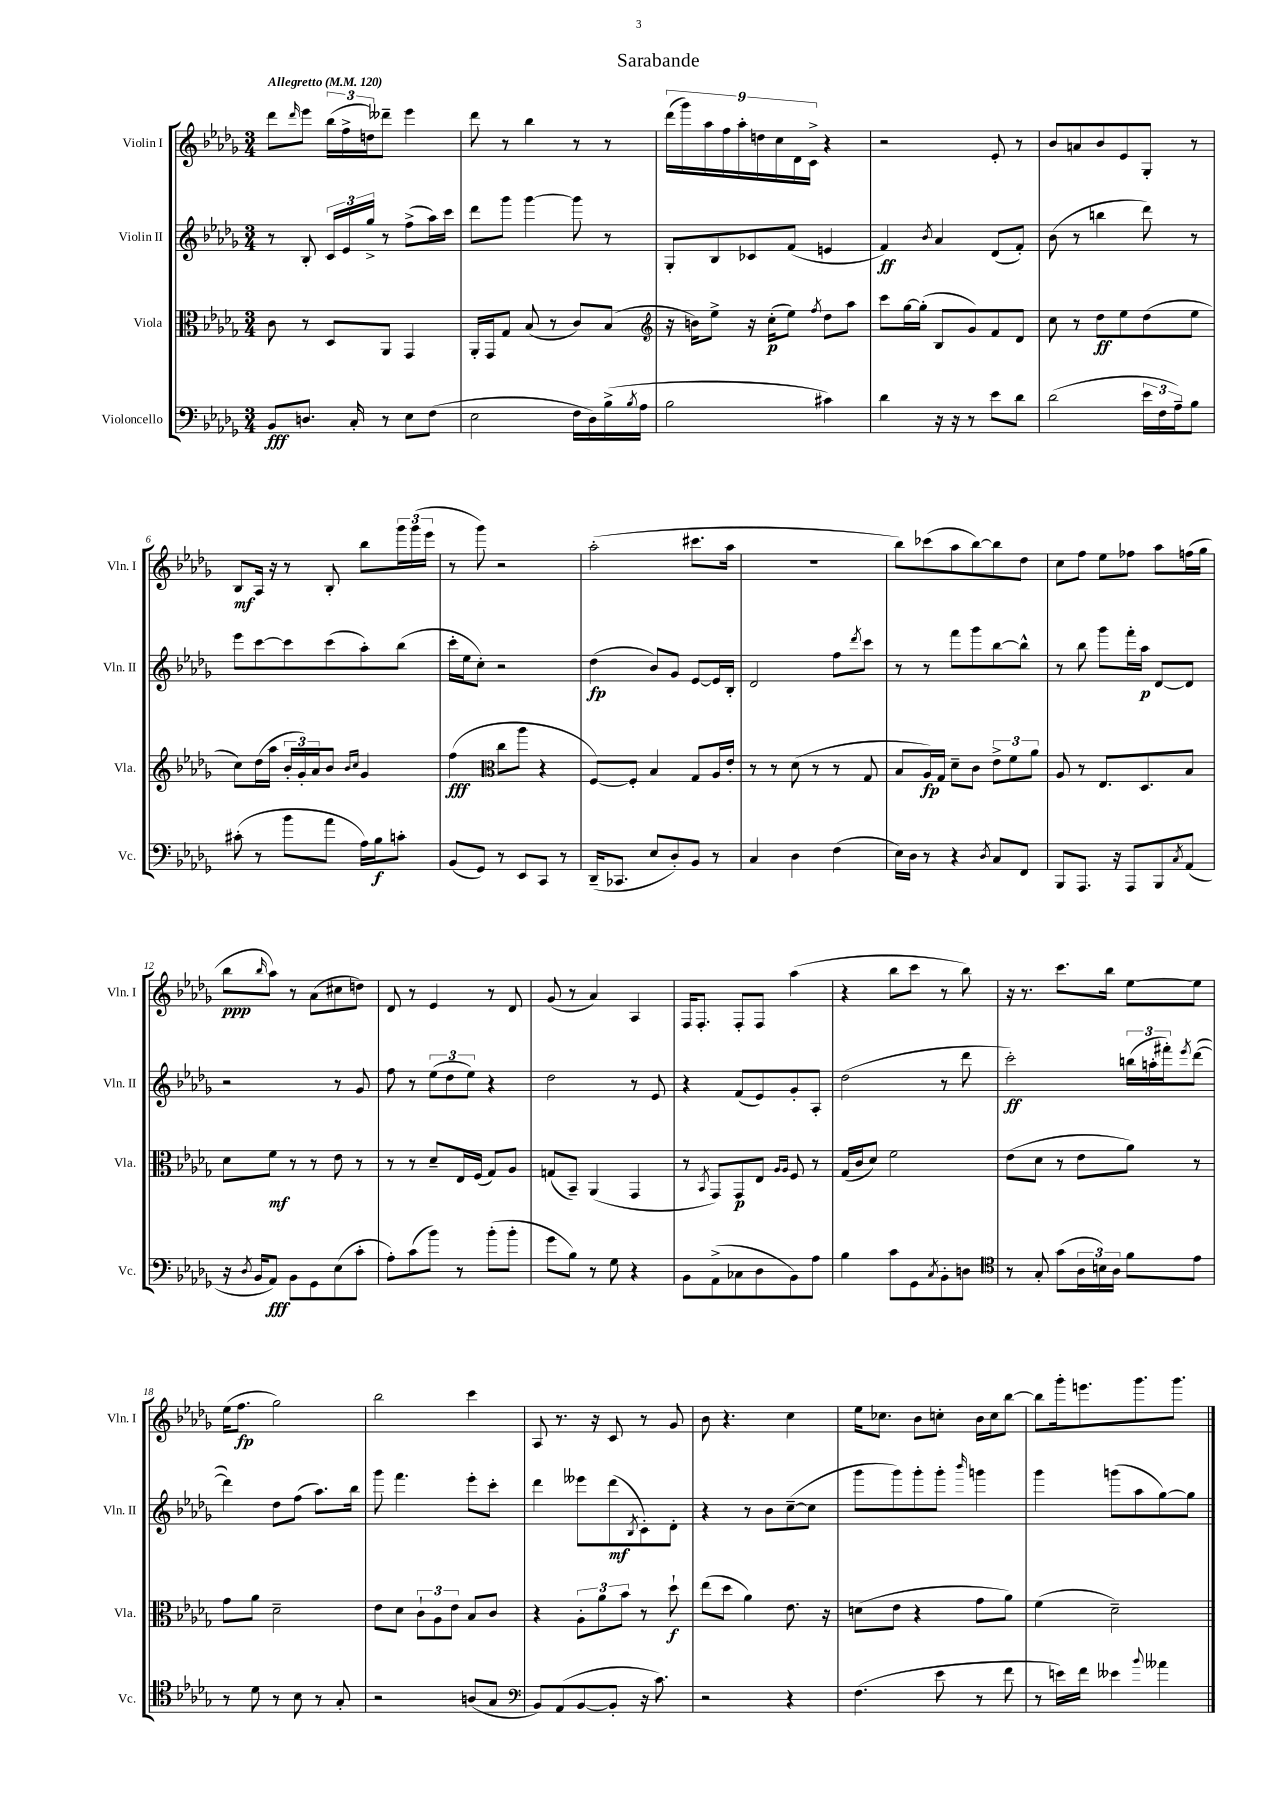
\header { title = "Sarabande" }
<<
\new StaffGroup <<
\new Staff = "s0" \with { instrumentName = "Violin I" shortInstrumentName = "Vln. I" } {
    \clef treble \key des \major \numericTimeSignature \time 3/4 \tempo "Allegretto" 4 = 120
    des'''8 \grace { des'''16 } ees'''8 \tuplet 3/2 { bes''16( f''16-> d''16) } deses'''8-- ees'''4 |
    des'''8 r8 bes''4 r8 r8 |
    \tuplet 9/8 { des'''16( ges'''16) aes''16 f''16 aes''16-. d''16 c''16 des'16 c'16-> } r4 |
    r2 ees'8-. r8 |
    bes'8 a'8 bes'8 ees'8 ges8-. r8 |
    bes8\mf aes16 r16 r8 bes8-. bes''8 \tuplet 3/2 { ges'''16 ges'''16( ees'''16 } |
    r8 ges'''8) r2 |
    aes''2-.( cis'''8. aes''16 |
    R2. |
    bes''8) ces'''8( aes''8 bes''8~) bes''8 des''8 |
    c''8 f''8 ees''8 fes''8 aes''8 f''16( ges''16 |
    bes''8\ppp \grace { bes''16 } aes''8) r8 aes'8( cis''8 d''8) |
    des'8 r8 ees'4 r8 des'8 |
    ges'8( r8 aes'4) aes4 |
    f16 f8.-. f8-. f8 aes''4( |
    r4 bes''8 c'''8 r8 bes''8) |
    r16 r8. c'''8. bes''16 ees''8~ ees''8 |
    ees''16( f''8.\fp ges''2) |
    bes''2 c'''4 |
    aes8 r8. r16 c'8 r8 ges'8 |
    bes'8 r4. c''4 |
    ees''16 ces''8. bes'8 c''8-. bes'16 c''16 bes''8~ |
    bes''8 ges'''16-. e'''8. ges'''8. ges'''8. \bar "|." |
}
\new Staff = "s1" \with { instrumentName = "Violin II" shortInstrumentName = "Vln. II" } {
    \clef treble \key des \major \numericTimeSignature \time 3/4
    r8 bes8-. \tuplet 3/2 { c'16 ees'16 ges''16-> } r8 f''8->( aes''16) c'''16 |
    des'''8 ges'''8 ges'''4~ ges'''8 r8 |
    ges8-. bes8 ces'8 f'8( e'4 |
    f'4\ff) \acciaccatura { bes'8 } aes'4 des'8( f'8-.) |
    bes'8( r8 b''4 des'''8) r8 |
    ees'''8 c'''8~ c'''8 c'''8( aes''8-.) bes''8( |
    c'''16-. ees''16 c''8-.) r2 |
    des''4\fp( bes'8) ges'8 ees'8~ ees'16 bes16-. |
    des'2 f''8 \acciaccatura { des'''8 } c'''8 |
    r8 r8 f'''8 ges'''8 bes''8~ bes''8-^ |
    r8 bes''8 ges'''8 f'''16-. aes''16\p des'8~ des'8 |
    r2 r8 ges'8 |
    f''8 r8 \tuplet 3/2 { ees''8( des''8 ees''8) } r4 |
    des''2 r8 ees'8 |
    r4 f'8( ees'8) ges'8-. aes8-. |
    des''2( r8 des'''8 |
    c'''2-.\ff) \tuplet 3/2 { b''16( a''16-. fis'''16-.) } \acciaccatura { ees'''8 } des'''8~( |
    des'''4) des''8 f''8( aes''8.) bes''16 |
    ges'''8 f'''4. ees'''8-. c'''8-. |
    des'''4 eeses'''8 des'''8\mf( \acciaccatura { bes8 } c'8-.) des'8-. |
    r4 r8 bes'8 c''8~--( c''8 |
    ges'''8 ges'''8) ges'''8-. ges'''8-. \grace { bes'''16 } g'''4 |
    ges'''4 g'''8( aes''8 ges''8~) ges''8 \bar "|." |
}
\new Staff = "s2" \with { instrumentName = "Viola" shortInstrumentName = "Vla." } {
    \clef alto \key des \major \numericTimeSignature \time 3/4
    c'8 r8 des8 aes,8 ges,4 |
    aes,16-. ges,16 ges8 bes8( r8 c'8) bes8( |
    \clef treble r16 b'16) ees''8-> r16 c''16-.\p( ees''8) \acciaccatura { f''8 } des''8 aes''8 |
    c'''8 ges''16~ ges''16-.( bes8 ges'8) f'8 des'8 |
    c''8 r8 des''8\ff ees''8 des''8( ees''8 |
    c''8) des''16( aes''16 \tuplet 3/2 { bes'16-. ges'16-.) aes'16 } bes'8 \grace { bes'16 c''16 } ges'4 |
    f''4\fff( \clef alto c''8 aes''8 r4 |
    f8~) f8-. bes4 ges8 aes16 ees'16-. |
    r8 r8 des'8( r8 r8 ges8 |
    bes8 aes16\fp) ges16 des'8-- c'8 \tuplet 3/2 { ees'8-> f'8 aes'8 } |
    aes8 r8 ees8. des8. bes8 |
    des'8 f'8\mf r8 r8 ees'8 r8 |
    r8 r8 des'8-- ees16 f16( ges8) aes8 |
    g8( bes,8--) aes,4( ges,4 |
    r8 \acciaccatura { bes,8 } ges,8) ges,8\p ees8 \grace { aes16 aes16 } f8 r8 |
    ges16( c'16 des'8) f'2 |
    ees'8( des'8 r8 ees'8 aes'8) r8 |
    ges'8 aes'8 des'2-- |
    ees'8 des'8 \tuplet 3/2 { c'8-! aes8 ees'8 } bes8 c'8 |
    r4 \tuplet 3/2 { aes8-. aes'8 bes'8 } r8 des''8-!\f |
    ees''8( des''8 aes'4) ees'8. r16 |
    d'8( ees'8 r4 ges'8 aes'8) |
    f'4( des'2--) \bar "|." |
}
\new Staff = "s3" \with { instrumentName = "Violoncello" shortInstrumentName = "Vc." } {
    \clef bass \key des \major \numericTimeSignature \time 3/4
    bes,8\fff d8. c16-. r8 ees8 f8( |
    ees2 f16 des16) bes16->( \acciaccatura { bes8 } aes16 |
    bes2 cis'4) |
    des'4 r16 r16 r8 ees'8 des'8 |
    des'2( \tuplet 3/2 { ees'16 f16 aes16--) } bes8 |
    cis'8-.( r8 bes'8 aes'8 aes16) bes16\f c'8-. |
    bes,8( ges,8) r8 ees,8 c,8 r8 |
    des,16--( ces,8. ees8 des8-.) bes,8 r8 |
    c4 des4 f4( |
    ees16) des16 r8 r4 \acciaccatura { des8 } c8 f,8 |
    bes,,8 aes,,8. r16 aes,,8 bes,,8 \acciaccatura { c8 } aes,8( |
    r16 \acciaccatura { des8 } bes,16 aes,8\fff) bes,8 ges,8 ees8( c'8-. |
    aes8-.) c'8( bes'8) r8 bes'8-.( bes'8-. |
    ges'8 bes8) r8 ges8 r4 |
    bes,8 aes,8->( ces8 des8 bes,8) aes8 |
    bes4 c'8 ges,8 \acciaccatura { c8 } bes,8-. d8 |
    \clef tenor r8 ges8-. ges'8( \tuplet 3/2 { aes16 b16) aes16 } f'8 ees'8 |
    r8 des'8 r8 bes8 r8 ges8-. |
    r2 a8( ges8 |
    \clef bass bes,8) aes,8( bes,8~ bes,8-. r16 c'8.) |
    r2 r4 |
    f4.( ees'8 r8 f'8 |
    r8 e'16) f'16 eeses'4 \appoggiatura { bes'8 } aeses'4 \bar "|." |
}
>>
>>
